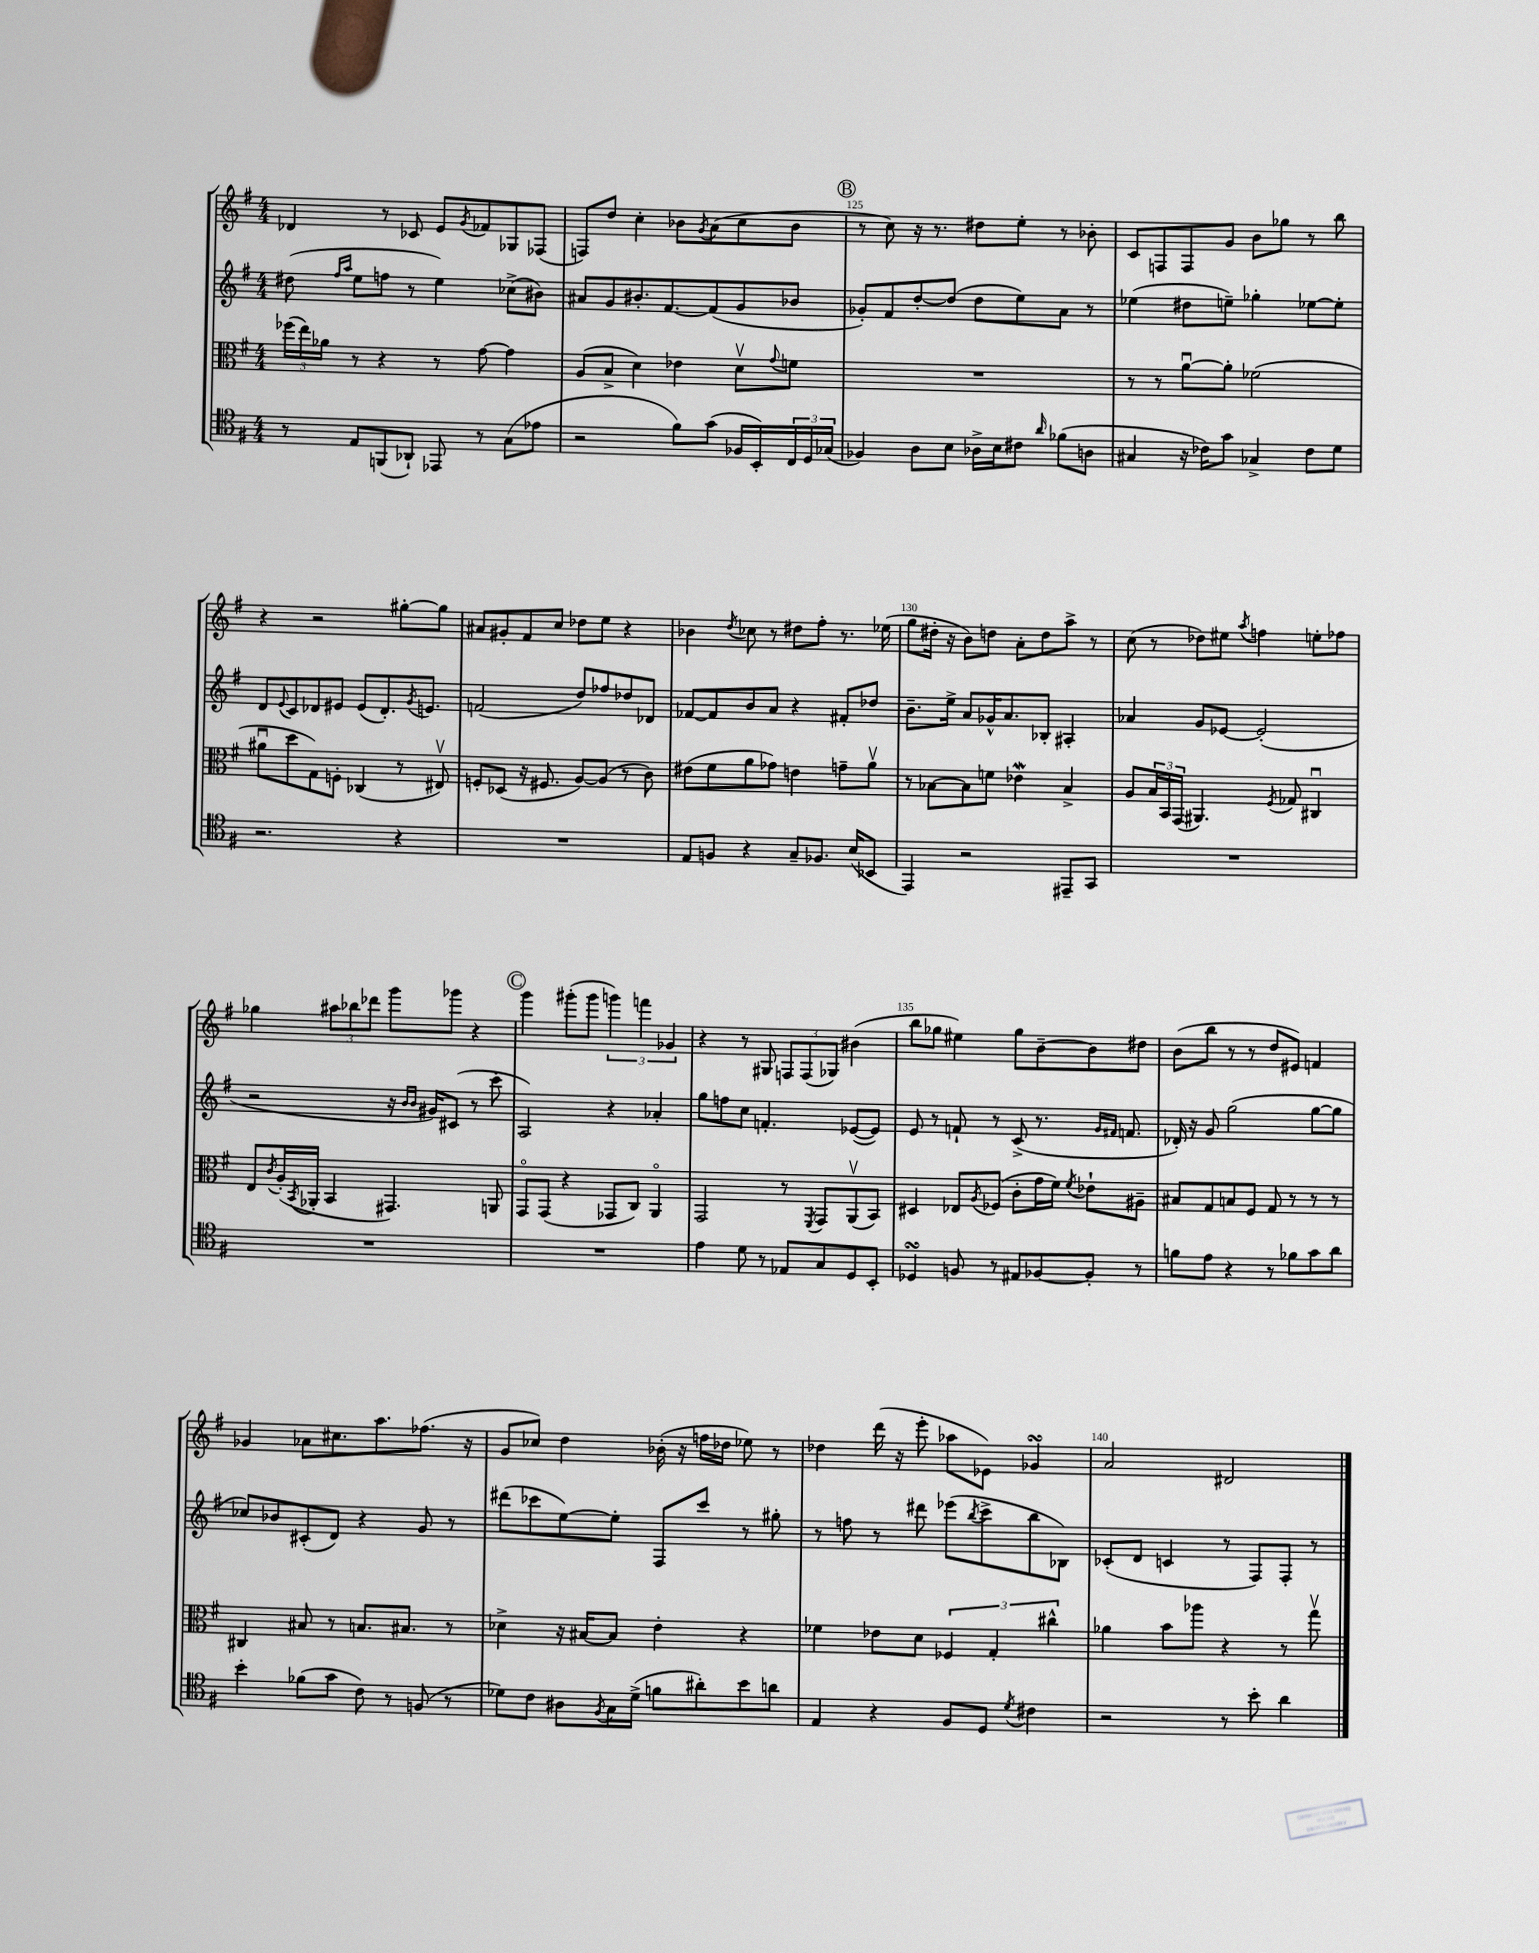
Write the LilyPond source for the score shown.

<<
\new StaffGroup <<
\new Staff = "s0" {
    \clef treble \key g \major \numericTimeSignature \time 4/4
    des'4 r8 ces'8 e'8 \acciaccatura { g'8 } fes'8 ges8 fes8( |
    f8) d''8 c''4-. bes'8 \acciaccatura { g'8 } a'8( c''8 bes'8 |
    \mark \markup { \circle "B" } r8 c''8) r16 r8. dis''8 e''8-. r8 bes'8-. |
    c'8 f8 f8 g'8 b'8 ges''8 r8 b''8 |
    r4 r2 gis''8~-. gis''8 |
    ais'8 gis'8-. fis'8 c''8 des''8 e''8 r4 |
    bes'4 \acciaccatura { d''8 } ces''8 r8 dis''8 fis''8-. r8. ees''16( |
    g''8 dis''16-. r16 b'8) d''8 a'8-. d''8 a''8-> r8 |
    c''8( r8 des''8) eis''8 \acciaccatura { a''8 } f''4 e''8-. fes''8 |
    ges''4 \tuplet 3/2 { ais''8 bes''8 des'''8 } g'''8 ges'''8 r4 |
    \mark \markup { \circle "C" } g'''4 gis'''8-.( gis'''8 \tuplet 3/2 { g'''4) f'''4 ges'4 } |
    r4 r8 gis8 \tuplet 3/2 { f8 f8( ges8) } bis'4( |
    b''8 ges''8 eis''4) ges''8 b'8~-- b'8 dis''8 |
    b'8( b''8 r8 r8 d''8 eis'8) f'4 |
    ges'4 aes'8 cis''8. a''8. fes''8.( r16 |
    g'8 ces''8) d''4 bes'16-.( r16 f''16 des''16 ees''8) r8 |
    des''4 d'''16( r16 e'''8-. aes''8 ees'8) ges'4\turn |
    a'2 dis'2 \bar "|." |
}
\new Staff = "s1" {
    \clef treble \key g \major \numericTimeSignature \time 4/4
    dis''8( \grace { fis''16 a''16 } e''8 f''8 r8 e''4) ces''8->( bis'8) |
    ais'8 g'8 bis'8.-. fis'8.~ fis'8( g'8 bes'8 |
    \mark \markup { \circle "B" } ges'8-.) fis'8 d''8~-. d''8( d''8 e''8) a'8 r8 |
    ees''4( dis''8 e''8--) ges''4-. ees''8~ ees''8-. |
    d'8 \appoggiatura { e'8 } c'8 des'8 eis'8 eis'8( des'8.-.) \acciaccatura { g'8 } e'8. |
    f'2( d''8) fes''8 des''8 des'8 |
    fes'8~ fes'8 b'8 a'8 r4 fis'8-. des''8 |
    b'8.-- e''16-> a'8 ges'16-^ a'8. bes8-. ais4-. |
    aes'4 g'8 ees'8~ ees'2-.( |
    r2 r16 \grace { b'16 b'16 } gis'16) cis'8( r8 c'''8-. |
    \mark \markup { \circle "C" } a2) r4 aes'4-. |
    g''8 f''8 c''8 f'4.-. ees'8~( ees'8) |
    e'8 r8 f'8-! r8 c'8->( r8. \grace { g'16 fis'16 } f'8. |
    des'16-.) r16 g'8 g''2( g''8~ g''8 |
    ces''8) bes'8 cis'8-.( d'8) r4 g'8 r8 |
    dis'''8( ces'''8 e''8~) e''8-. fis8 ces'''8 r8 gis''8-. |
    r8 f''8 r8 dis'''8 ees'''8( \acciaccatura { b''8 } c'''8-> b''8 bes8) |
    ces'8-.( d'8 c'4 r8 fis8) fis8-. r8 \bar "|." |
}
\new Staff = "s2" {
    \clef alto \key g \major \numericTimeSignature \time 4/4
    \tuplet 3/2 { fes''16( e''16) aes'16 } r8 r4 r8 g'8~ g'4 |
    a8( b8-> d'4) ees'4 d'8\upbow \appoggiatura { g'8 } f'8 |
    \mark \markup { \circle "B" } R1 |
    r8 r8 a'8~\downbow a'8-. fes'2( |
    ais'8\downbow d''8 g8) f8-. ces4( r8 eis8\upbow) |
    f8-. des8( r16 fis8. a8~) a8( r8 c'8) |
    eis'8( fis'8 a'8 ges'8) e'4 g'8-- a'8\upbow |
    r8 bes8~ bes8 f'8 ees'4\mordent bes4-> |
    a8 \tuplet 3/2 { b16 b,16 g,16( } ais,4.) \acciaccatura { fis8 } ges8 cis4\downbow |
    e8 \acciaccatura { c'8 } a16-.( \acciaccatura { b,8 } aes,16-. b,4 gis,4.) a,8 |
    \mark \markup { \circle "C" } g,8\flageolet g,8( r4 ges,8 c8) a,4\flageolet |
    g,2 r8 \acciaccatura { fis,8 } g,8 a,8\upbow( b,8) |
    dis4 ees8 \acciaccatura { a8 } fes8( c'8-. g'16 fis'16) \acciaccatura { fis'8 } ees'8-! ais8-- |
    bis8 g8 b8 fis8 g8 r8 r8 r8 |
    cis4 bis8 r8 b8. bis8. r8 |
    des'4-> r16 bis16~ bis8 e'4-. r4 |
    fes'4 ees'8 d'8 \tuplet 3/2 { fes4 g4-. cis''4-^ } |
    aes'4 b'8 aes''8 r4 r8 g''8\upbow \bar "|." |
}
\new Staff = "s3" {
    \clef tenor \key g \major \numericTimeSignature \time 4/4
    r8 e8 f,8( aes,8-!) ees,8 r8 g8( ees'8 |
    r2 fis'8) g'8( fes16 b,16-.) \tuplet 3/2 { c16 d16 ges16( } |
    \mark \markup { \circle "B" } fes4) a8 b8 aes16-> b16 cis'8 \grace { a'16 } fes'8( a8 |
    gis4 r16 ces'16) g'8 ges4-> ces'8 d'8 |
    r2. r4 |
    R1 |
    e8 f8 r4 g8-- fes8. b16( bes,8 |
    e,4) r2 eis,8-- g,8 |
    R1 |
    R1 |
    \mark \markup { \circle "C" } R1 |
    e'4 d'8 r8 ees8 g8 d8 b,8-. |
    des4\turn f8 r8 eis8 fes8~ fes8-. r8 |
    f'8 e'8 r4 r8 fes'8 g'8 a'8 |
    b'4-. fes'8( g'8 c'8) r8 f8( r8 |
    des'8) c'8 ais8 \acciaccatura { fis8 } g16 des'16->( f'8 ais'8-.) b'8 a'8 |
    e4 r4 fis8 d8 \acciaccatura { d'8 } cis'4 |
    r2 r8 b'8-. a'4 \bar "|." |
}
>>
>>
\layout { \context { \Score currentBarNumber = #123 \override BarNumber.break-visibility = ##(#f #t #t) barNumberVisibility = #(every-nth-bar-number-visible 5) } }
